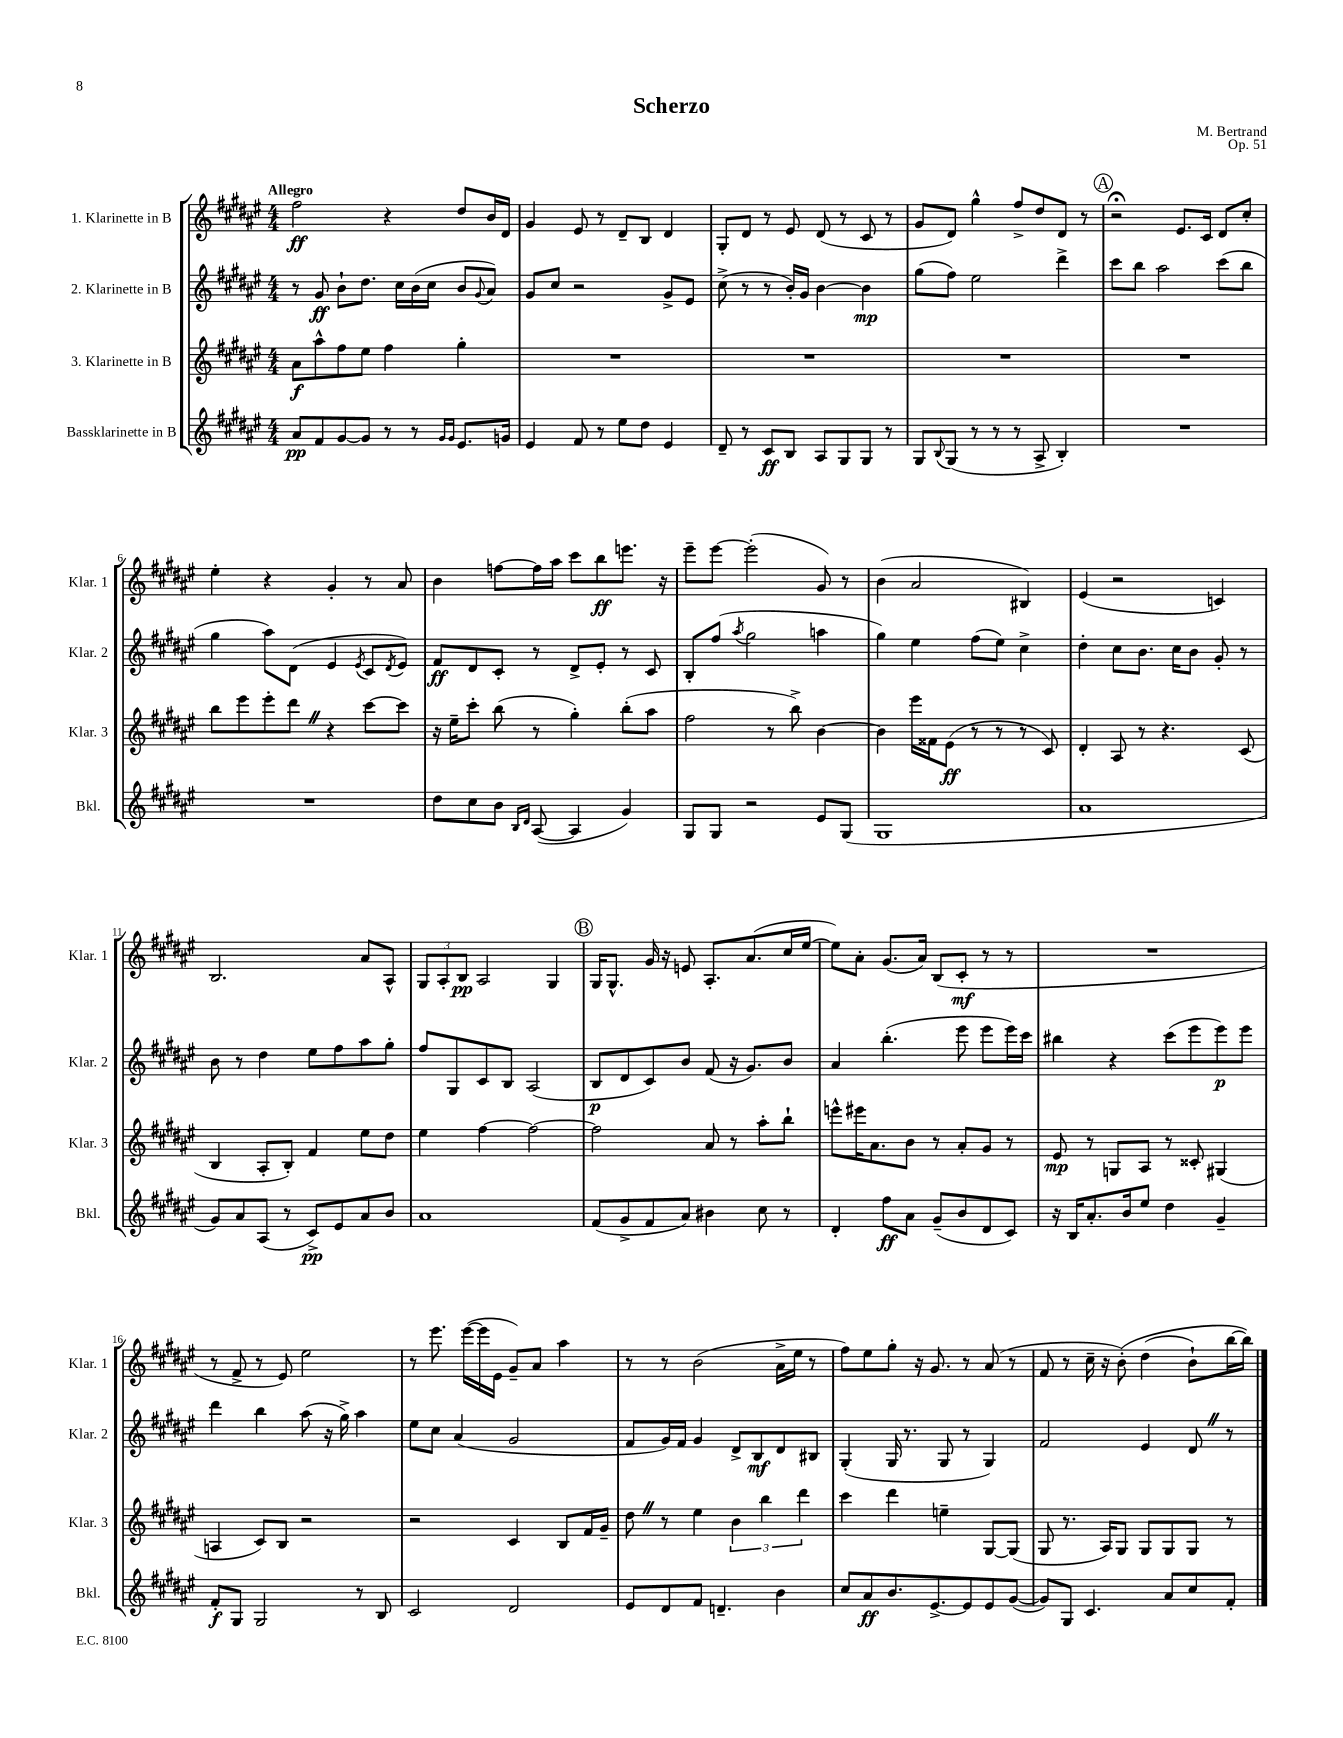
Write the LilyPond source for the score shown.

\header { title = "Scherzo" composer = "M. Bertrand" opus = "Op. 51" }
<<
\new StaffGroup <<
\new Staff = "s0" \with { instrumentName = "1. Klarinette in B" shortInstrumentName = "Klar. 1" } {
    \clef treble \key fis \major \numericTimeSignature \time 4/4 \tempo "Allegro"
    fis''2\ff r4 dis''8 b'16 dis'16 |
    gis'4 eis'8 r8 dis'8-- b8 dis'4 |
    gis8-. dis'8 r8 eis'8 dis'8( r8 cis'8 r8 |
    gis'8 dis'8) gis''4-^ fis''8-> dis''8 dis'8 r8 |
    \mark \markup { \circle "A" } r2\fermata eis'8. cis'16 dis'8 cis''8-. |
    eis''4-. r4 gis'4-. r8 ais'8 |
    b'4 f''8~ f''16 ais''16 cis'''8 b''8\ff e'''8. r16 |
    eis'''8-- eis'''8~ eis'''2-.( gis'8) r8 |
    b'4( ais'2 bis4) |
    eis'4( r2 c'4) |
    b2. ais'8 ais8-^ |
    \tuplet 3/2 { gis8 ais8-. b8\pp } ais2 gis4 |
    \mark \markup { \circle "B" } gis16 gis8.-^ gis'16 r16 e'8 ais8.-. ais'8.( cis''16 eis''16~ |
    eis''8) ais'8-. gis'8.( ais'16) b8( cis'8-.\mf r8 r8 |
    R1 |
    r8 fis'8-> r8 eis'8) eis''2 |
    r8 eis'''8. eis'''16~( eis'''16 eis'16 gis'8--) ais'8 ais''4 |
    r8 r8 b'2( ais'16-> eis''16 r8 |
    fis''8) eis''8 gis''8-. r16 gis'8. r8 ais'8( r8 |
    fis'8 r8 cis''16-- r16 b'8-.)\( dis''4( b'8-!) b''16~ b''16\) \bar "|." |
}
\new Staff = "s1" \with { instrumentName = "2. Klarinette in B" shortInstrumentName = "Klar. 2" } {
    \clef treble \key fis \major \numericTimeSignature \time 4/4
    r8 gis'8\ff b'8-! dis''8. cis''16 b'16( cis''16 b'8 \appoggiatura { gis'8 } ais'8) |
    gis'8 cis''8 r2 gis'8-> eis'8 |
    cis''8->( r8 r8 b'16-.) gis'16 b'4~ b'4\mp |
    gis''8( fis''8) eis''2 dis'''4-> |
    \mark \markup { \circle "A" } cis'''8 b''8 ais''2 cis'''8( b''8 |
    gis''4 ais''8) dis'8( eis'4 \acciaccatura { eis'8 } cis'8 \acciaccatura { dis'8 } eis'8) |
    fis'8\ff dis'8 cis'8-. r8 dis'8-> eis'8-. r8 cis'8 |
    b8-. fis''8( \acciaccatura { ais''8 } gis''2 a''4 |
    gis''4) eis''4 fis''8( eis''8) cis''4-> |
    dis''4-. cis''8 b'8. cis''16 b'8 gis'8-. r8 |
    b'8 r8 dis''4 eis''8 fis''8 ais''8 gis''8-. |
    fis''8 gis8 cis'8 b8 ais2( |
    \mark \markup { \circle "B" } b8\p dis'8 cis'8) b'8 fis'8( r16 gis'8.) b'8 |
    ais'4 b''4.-.( eis'''8 eis'''8 eis'''16) cis'''16 |
    bis''4 r4 cis'''8( eis'''8 eis'''8\p) eis'''8 |
    dis'''4 b''4 ais''8( r16 gis''16->) ais''4 |
    eis''8 cis''8 ais'4( gis'2 |
    fis'8 gis'16) fis'16 gis'4 dis'8-> b8\mf dis'8 bis8 |
    gis4-.( gis16 r8. gis8 r8 gis4) |
    fis'2 eis'4 dis'8 \once \override BreathingSign.text = \markup { \musicglyph "scripts.caesura.straight" } \breathe r8 \bar "|." |
}
\new Staff = "s2" \with { instrumentName = "3. Klarinette in B" shortInstrumentName = "Klar. 3" } {
    \clef treble \key fis \major \numericTimeSignature \time 4/4
    ais'8\f ais''8-^ fis''8 eis''8 fis''4 gis''4-. |
    R1 |
    R1 |
    R1 |
    \mark \markup { \circle "A" } R1 |
    b''8 eis'''8 eis'''8-. dis'''8 \once \override BreathingSign.text = \markup { \musicglyph "scripts.caesura.straight" } \breathe r4 cis'''8~ cis'''8 |
    r16 eis''16-- cis'''8-. b''8( r8 gis''4-.) b''8-.( ais''8 |
    fis''2 r8 b''8->) b'4~ |
    b'4 eis'''16 fisis'16 eis'8\ff( r8 r8 r8 cis'8) |
    dis'4-. ais8 r8 r4. cis'8( |
    b4 ais8-. b8-.) fis'4 eis''8 dis''8 |
    eis''4 fis''4~ fis''2~ |
    \mark \markup { \circle "B" } fis''2 ais'8 r8 ais''8-. b''8-! |
    e'''8-^ eis'''16 ais'8. b'8 r8 ais'8-. gis'8 r8 |
    eis'8\mp r8 g8 ais8 r8 cisis'8-. gis4( |
    a4 cis'8) b8 r2 |
    r2 cis'4 b8 fis'16 gis'16-- |
    dis''8 \once \override BreathingSign.text = \markup { \musicglyph "scripts.caesura.straight" } \breathe r8 eis''4 \tuplet 3/2 { b'4 b''4 dis'''4 } |
    cis'''4 dis'''4 e''4-- gis8~ gis8( |
    gis8 r8. ais16) gis8 gis8 gis8 gis8 r8 \bar "|." |
}
\new Staff = "s3" \with { instrumentName = "Bassklarinette in B" shortInstrumentName = "Bkl." } {
    \clef treble \key fis \major \numericTimeSignature \time 4/4
    ais'8\pp fis'8 gis'8~ gis'8 r8 r8 \grace { gis'16 gis'16 } eis'8. g'16 |
    eis'4 fis'8 r8 eis''8 dis''8 eis'4 |
    dis'8-- r8 cis'8\ff b8 ais8 gis8 gis8 r8 |
    gis8 \appoggiatura { b8 } gis8( r8 r8 r8 ais8-> b4-.) |
    \mark \markup { \circle "A" } R1 |
    R1 |
    dis''8 cis''8 b'8 \grace { b16 dis'16 } ais8~( ais4 gis'4) |
    gis8 gis8 r2 eis'8 gis8( |
    gis1 |
    ais'1 |
    gis'8) ais'8 ais8( r8 cis'8->\pp) eis'8 ais'8 b'8 |
    ais'1 |
    \mark \markup { \circle "B" } fis'8( gis'8-> fis'8 ais'8) bis'4 cis''8 r8 |
    dis'4-. fis''8\ff ais'8 gis'8--( b'8 dis'8 cis'8) |
    r16 b16 ais'8.-. b'16 eis''8 dis''4 gis'4-- |
    fis'8-.\f gis8 gis2 r8 b8 |
    cis'2 dis'2 |
    eis'8 dis'8 fis'8 d'4.-- b'4 |
    cis''8 ais'8\ff b'8. eis'8.~-> eis'8 eis'8 gis'8~( |
    gis'8) gis8 cis'4. ais'8 cis''8 fis'8-. \bar "|." |
}
>>
>>
